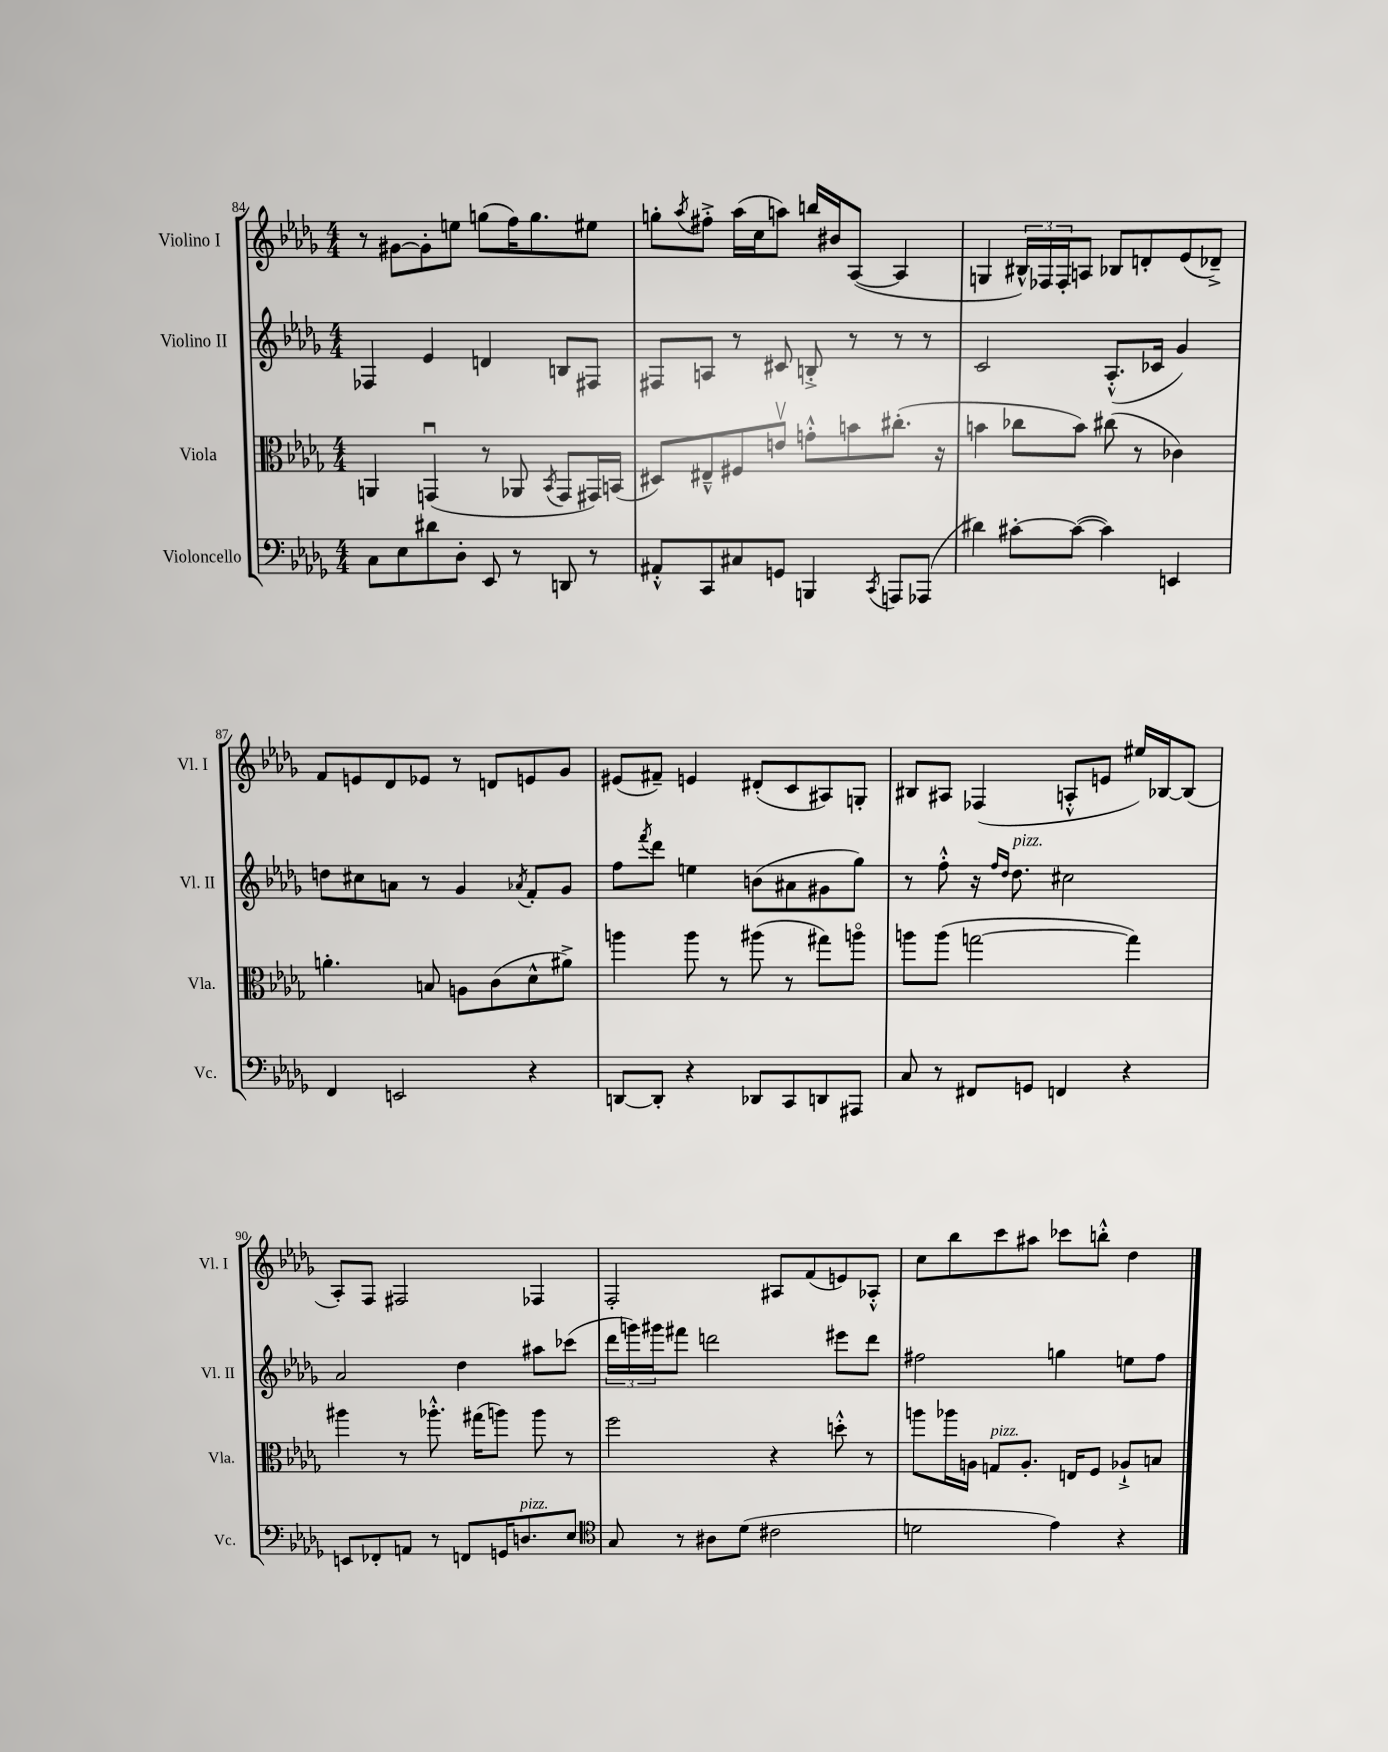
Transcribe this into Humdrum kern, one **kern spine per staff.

**kern	**kern	**kern	**kern
*staff4	*staff3	*staff2	*staff1
*clefF4	*clefC3	*clefG2	*clefG2
*k[b-e-a-d-g-]	*k[b-e-a-d-g-]	*k[b-e-a-d-g-]	*k[b-e-a-d-g-]
*M4/4	*M4/4	*M4/4	*M4/4
8C	4AA	4F-	8r
8E-	.	.	[8g#
8d#	(4GGu	4e-	8g#']
8D-'	.	.	8ee
8EE-	8r	4d	(8gg
8r	8AA-	.	16ff)
.	.	.	8.gg
.	8qBB-	.	.
8DD	8GG	8B	.
8r	16GG#)	8F#	8ee#
.	(16BB	.	.
=	=	=	=
8AA#'^^	8D#)	8F#	8gg'
.	.	.	8qaa-
8CC	8E#~^^	8A	8ff#'^
8C#	8F#	8r	(16aa-
.	.	.	16cc
8GG	8ev	8c#	8aa)
4BBB	8g'^^	8B'^	16bb
.	.	.	16b#
.	8b	8r	([8A-
8qCC	.	.	.
8AAA	(8.cc#'	8r	4A-]
(8AAA-	.	8r	.
.	16r	.	.
=	=	=	=
4d#)	4b	2c	4G
[8c#'	8cc-	.	24B#^^)
.	.	.	24F-
.	.	.	24F-'
(8c#_	8b)	.	8A
4c#])	(8cc#	(8.A-'^^	8B-
.	8r	.	8d'
.	.	16c-	.
4EE	4c-)	4g-)	(8e-
.	.	.	8d-~^)
=	=	=	=
4FF	4.a'	8dd	8f
.	.	8cc#	8e
2EE	.	8a	8d-
.	8B	8r	8e-
.	8A	4g-	8r
.	(8c	.	8d
.	.	8qa-	.
4r	8d-^^	8f'	8e
.	8a#^)	8g-	8g-
=	=	=	=
[8DD	4aa	8ff	(8e#
.	.	8qfff	.
8DD']	.	8ddd-	8f#~)
4r	8aa	4ee	4e
.	8r	.	.
8DD-	(8aa#	(8b	(8d#'
8CC	8r	8a#	8c
8DD	8gg#)	8g#	8A#)
8AAA#	8aao	8gg-)	8G'
=	=	=	=
8C	8aa	8r	8B#
8r	(8aa	8ff'^^	8A#
8FF#	[2gg	16r	(4F-
.	.	16qqff	.
.	.	16qqdd-	.
.	.	8.dd-	.
8GG	.	.	.
4FF	.	2cc#	8A'^^
.	.	.	8e
4r	4gg])	.	16ee#)
.	.	.	[16B-
.	.	.	(8B-]
=	=	=	=
8EE	4aa#	2a-	8A-')
8FF-'	.	.	8F
8AA	8r	.	2F#
8r	8.aa-'^^	.	.
8FF	.	4dd-	.
.	(16gg#	.	.
16GG	8aa)	.	.
8.D	.	.	.
.	8aa	8aa#	4F-
8E-	8r	(8ccc-	.
=	=	=	=
*clefC4	*	*	*
8G-	2ff	24ddd-	2F'
.	.	24ggg)	.
.	.	24ggg#	.
8r	.	8fff#	.
8A#	.	2ddd	.
(8d-	.	.	.
2c#	4r	.	8A#
.	.	.	(8f
.	8dd'^^	8eee#	8e)
.	8r	8ddd	8A-'^^
=	=	=	=
2d	8aa	2ff#	8cc
.	16aa-	.	8bb-
.	16A	.	.
.	8G	.	8ccc
.	8.A'	.	8aa#
4e-)	.	4gg	8ccc-
.	16E	.	.
.	8F	.	8bb'^^
4r	8A-`^	8ee	4dd-
.	8B	8ff#	.
==	==	==	==
*-	*-	*-	*-
